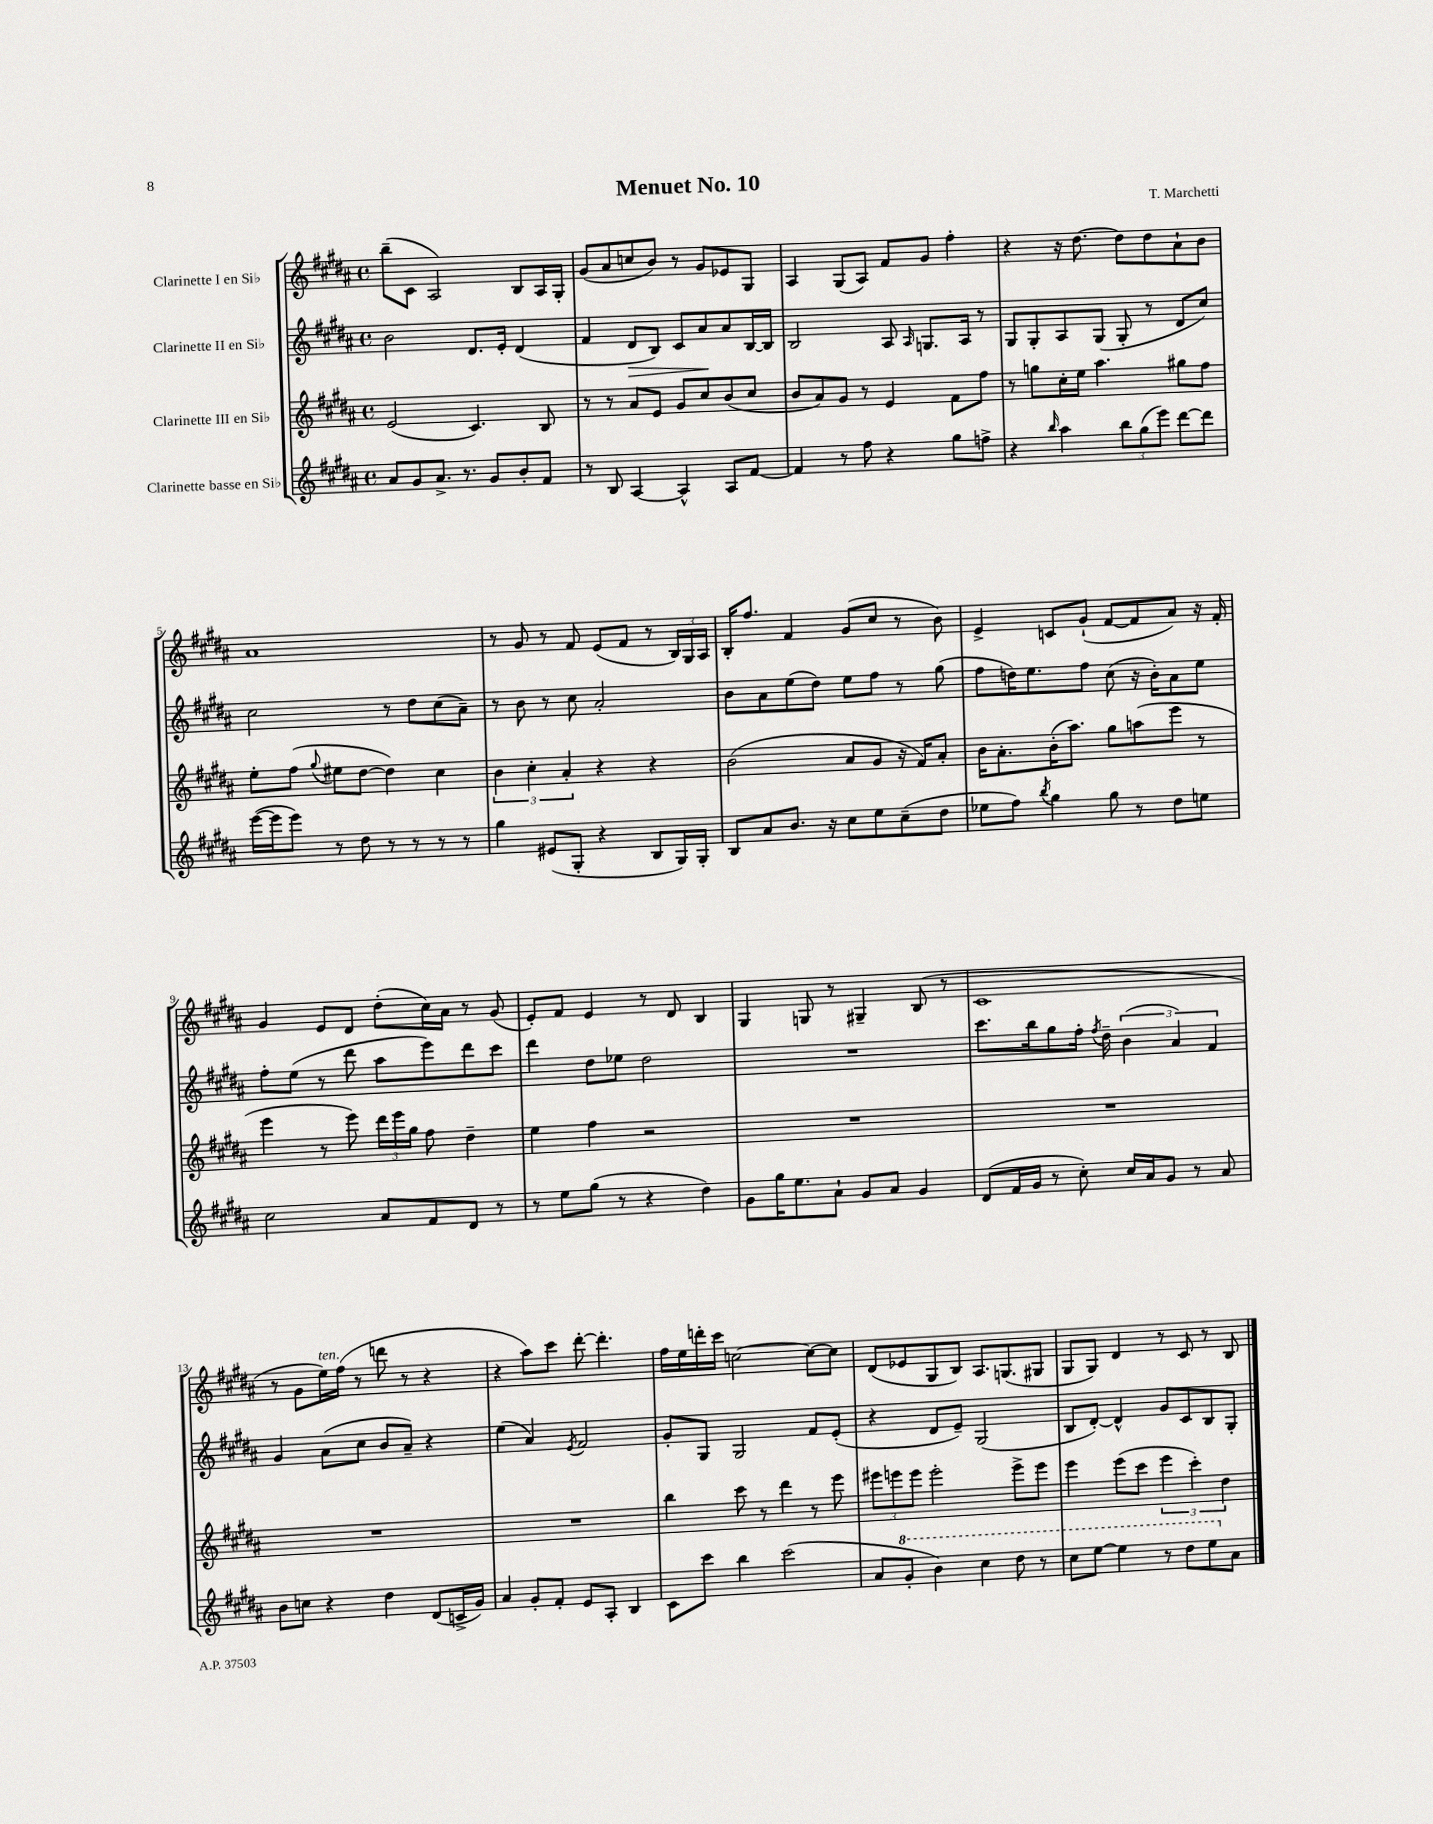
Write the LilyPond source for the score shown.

\header { title = "Menuet No. 10" composer = "T. Marchetti" }
<<
\new StaffGroup <<
\new Staff = "s0" \with { instrumentName = "Clarinette I en Sib" } {
    \clef treble \key b \major \defaultTimeSignature \time 4/4
    \autoBeamOff b''8[--( cis'8] ais2) b8[ ais16 gis16]-. |
    gis'8[( ais'8 c''8 b'8]) r8 gis'8[ ees'8 gis8] |
    ais4 gis8[( ais8]) fis'8[ gis'8] fis''4-. |
    r4 r16 dis''8.~ dis''8[ dis''8 ais'8-! b'8] |
    ais'1 |
    r8 gis'8 r8 fis'8 e'8[( fis'8] r8 \tuplet 3/2 { b16[) gis16 ais16] } |
    b16[-. fis''8.] fis'4 gis'8[( cis''8] r8 b'8) |
    e'4-> c'8[ gis'8]-!( fis'8[~ fis'8 ais'8]) r16 fis'16-. |
    gis'4 e'8[ dis'8] dis''8[-.( cis''16) ais'16] r8 gis'8( |
    e'8[-.) fis'8] e'4 r8 dis'8 b4 |
    gis4 g8 r8 gis4-- b8( r8 |
    cis'1 |
    r8 gis'8[ e''16^\markup { \italic "ten." }) fis''16]( r8 d'''8 r8 r4 |
    r4 ais''8[) cis'''8] dis'''8~-. dis'''4.-. |
    fis''16[ e''16 d'''16-. cis'''16] c''2~ c''8[~ c''8] |
    dis'8[( ees'8 gis8 b8]) ais8.[ g8.( gis8] |
    gis8[ gis8]) dis'4 r8 cis'8 r8 b8 \bar "|." |
}
\new Staff = "s1" \with { instrumentName = "Clarinette II en Sib" } {
    \clef treble \key b \major \defaultTimeSignature \time 4/4
    \autoBeamOff b'2 dis'8.[ e'16]-. dis'4( |
    fis'4 dis'8[\> b8]) cis'8[ ais'8\! ais'8 b16~ b16] |
    b2 ais8 \grace { ais16 } g8.[ ais16] r8 |
    gis8[ gis8-. ais8 gis8]( gis8-. r8 dis'8[ cis''8]) |
    cis''2 r8 dis''8[ cis''8( ais'8]--) |
    r8 b'8 r8 cis''8 ais'2-. |
    b'8[ ais'8 e''8( dis''8]) e''8[ fis''8] r8 gis''8( |
    fis''8[ d''16) e''8. fis''8] cis''8( r16 b'16[-.) ais'8 e''8] |
    fis''8[-. e''8]( r8 dis'''8 ais''8[ e'''8) dis'''8 cis'''8] |
    dis'''4 dis''8[ ees''8] dis''2 |
    R1 |
    cis'''8.[ b''16 gis''8 fis''16]-. \acciaccatura { fis''8 } dis''16-- \tuplet 3/2 { b'4( ais'4) fis'4 } |
    gis'4 ais'8[( cis''8] b'8[ ais'8]--) r4 |
    e''4( ais'4) \acciaccatura { e'8 } fis'2 |
    gis'8[-. gis8] gis2 fis'8[ e'8]-.( |
    r4 dis'8[ e'8]--) gis2( |
    b8[ dis'8]~-.) dis'4-^ gis'8[ cis'8 b8 gis8]-. \bar "|." |
}
\new Staff = "s2" \with { instrumentName = "Clarinette III en Sib" } {
    \clef treble \key b \major \defaultTimeSignature \time 4/4
    \autoBeamOff e'2( cis'4.) b8 |
    r8 r8 ais'8[ e'8] gis'8[ cis''8 b'8( cis''8] |
    b'8[ ais'8) gis'8] r8 e'4 fis'8[ fis''8] |
    r8 g''8[ cis''16-. e''16] ais''4. gis''8[ fis''8] |
    e''8[-. fis''8]( \appoggiatura { gis''8 } eis''8[ dis''8]~ dis''4) cis''4 |
    \tuplet 3/2 { b'4 cis''4-. ais'4-. } r4 r4 |
    b'2( ais'8[ gis'8] r16 fis'16[) ais'8]-. |
    b'16[ ais'8.-. b'16-.( ais''8.]) gis''8[ a''8( e'''8] r8 |
    e'''4 r8 e'''8) \tuplet 3/2 { dis'''16[ e'''16 gis''16] } fis''8 dis''4-- |
    e''4 fis''4 r2 |
    R1 |
    R1 |
    R1 |
    R1 |
    b''4 cis'''8 r8 dis'''4 r8 e'''8 |
    \tuplet 3/2 { eis'''8[ e'''8 e'''8] } e'''2-. e'''8[-> e'''8] |
    e'''4 e'''8[( cis'''8] \tuplet 3/2 { e'''4 cis'''4-.) dis''4 } \bar "|." |
}
\new Staff = "s3" \with { instrumentName = "Clarinette basse en Sib" } {
    \clef treble \key b \major \defaultTimeSignature \time 4/4
    \autoBeamOff ais'8[ gis'8 ais'8.]-> r8. gis'8[ b'8-. fis'8] |
    r8 b8 ais4~ ais4-^ ais8[ fis'8]~ |
    fis'4 r8 fis''8 r4 gis''8[ f''8]-> |
    r4 \grace { b''16 } ais''4 \tuplet 3/2 { b''8[ gis''8( e'''8]) } dis'''8[~ dis'''8] |
    e'''16[~( e'''16 e'''8]) r8 dis''8 r8 r8 r8 r8 |
    gis''4 eis'8[( gis8]-. r4 b8[ gis16) gis16]-. |
    b8[ ais'8 b'8.] r16 cis''8[ e''8 cis''8--( dis''8] |
    ees''8[ fis''8]) \acciaccatura { b''8 } gis''4 gis''8 r8 dis''8[ e''8] |
    cis''2 ais'8[ fis'8 dis'8] r8 |
    r8 e''8[ gis''8]( r8 r4 dis''4) |
    gis'8[ gis''16 e''8. ais'8]-! gis'8[ ais'8] gis'4 |
    dis'8[( fis'16 gis'16] r8 cis''8-.) cis''16[ ais'16 gis'8] r8 ais'8 |
    b'8[ c''8] r4 dis''4 dis'8[( c'16-> gis'16]) |
    ais'4 gis'8[-. fis'8]-. e'8[ ais8]-. b4 |
    cis'8[ cis'''8] b''4 cis'''2( |
    ais'8[ \ottava #1 gis''8]-. b''4) cis'''4 dis'''8 r8 |
    cis'''8[ e'''8]~ e'''4 r8 dis'''8[ e'''8 \ottava #0 ais'8] \bar "|." |
}
>>
>>
